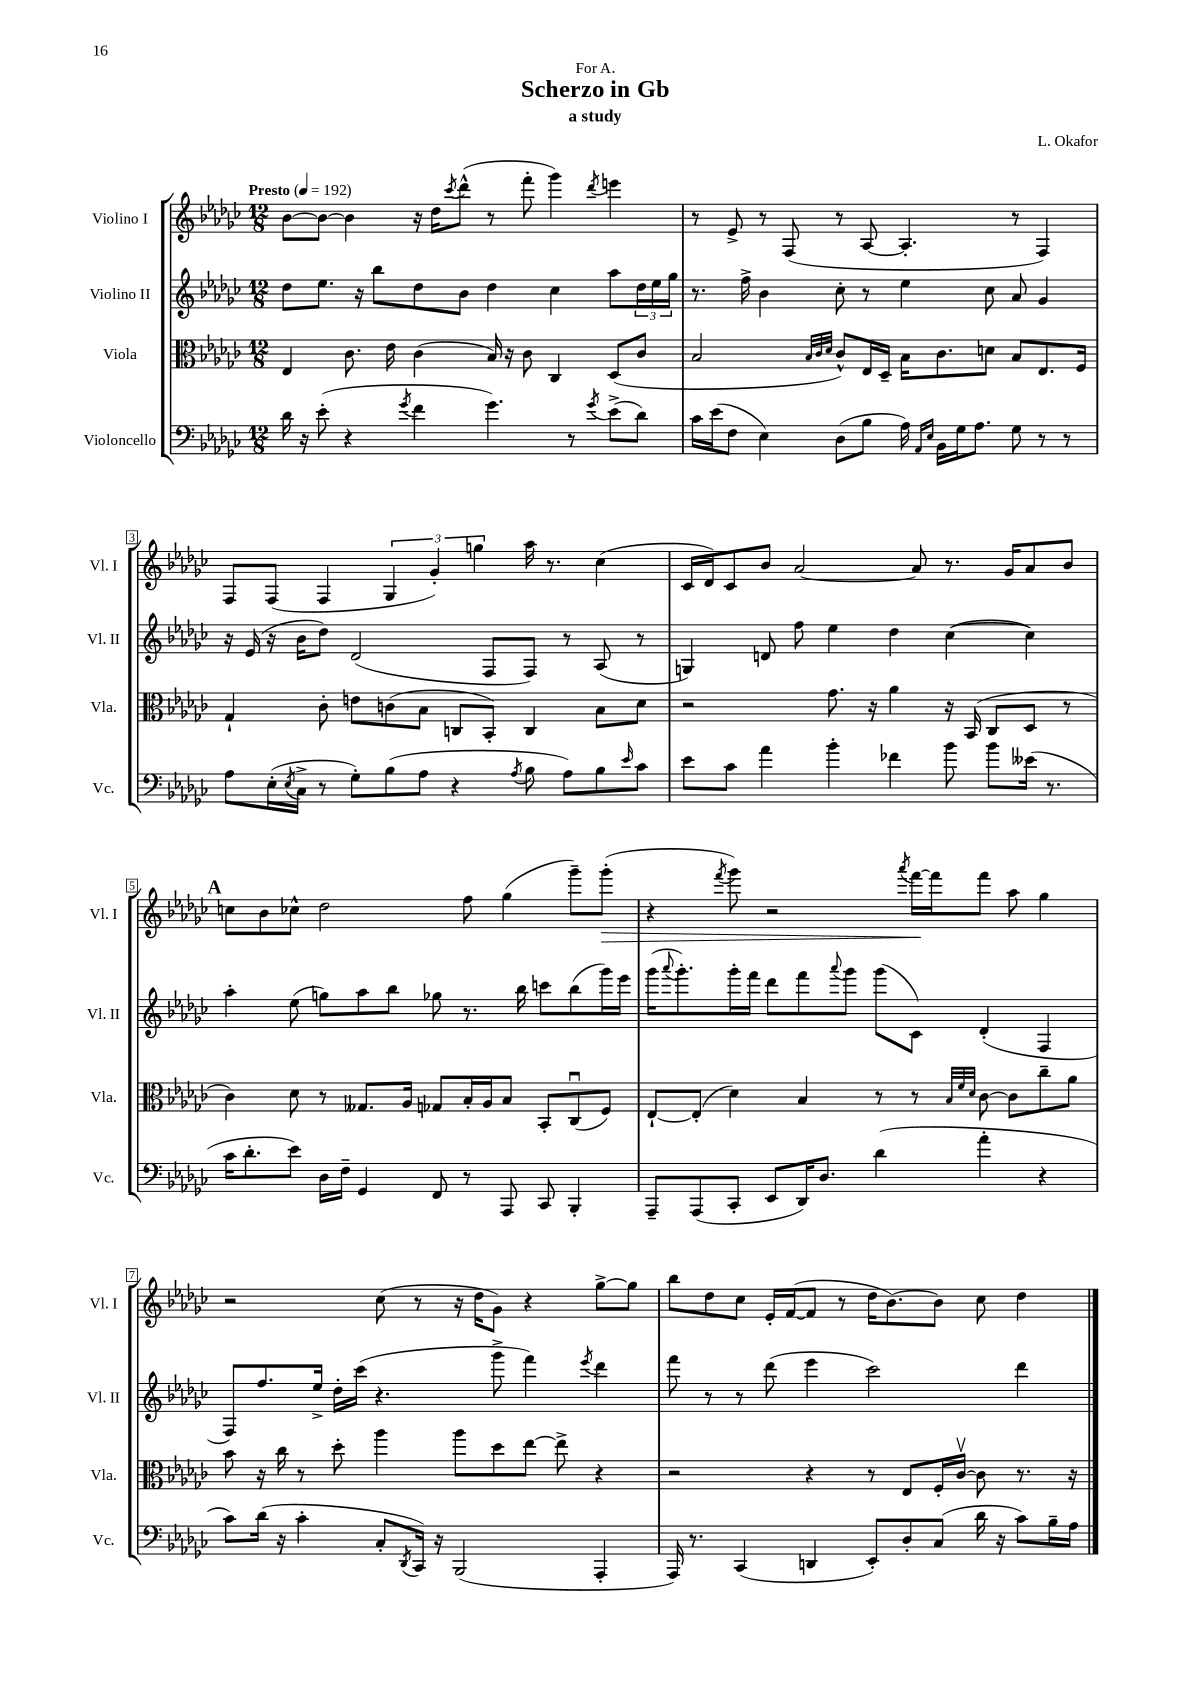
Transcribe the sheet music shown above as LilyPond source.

\header { title = "Scherzo in Gb" composer = "L. Okafor" subtitle = "a study" dedication = "For A." }
<<
\new StaffGroup <<
\new Staff = "s0" \with { instrumentName = "Violino I" shortInstrumentName = "Vl. I" } {
    \clef treble \key ges \major \numericTimeSignature \time 12/8 \tempo "Presto" 4 = 192
    bes'8~ bes'8~ bes'4 r16 des''16 \acciaccatura { ces'''8 } des'''8-^( r8 f'''8-. ges'''4) \acciaccatura { des'''8 } e'''4 |
    r8 ees'8-> r8 f8( r8 aes8~ aes4.-. r8 f4) |
    f8 f8( f4 \tuplet 3/2 { ges4 ges'4-.) g''4 } aes''16 r8. ces''4( |
    ces'16 des'16) ces'8 bes'8 aes'2~ aes'8 r8. ges'16 aes'8 bes'8 |
    \mark \markup { \bold "A" } c''8 bes'8 ces''8-^ des''2 f''8 ges''4( ges'''8--) ges'''8-.\>( |
    r4 \acciaccatura { f'''8 } ges'''8) r2 \acciaccatura { aes'''8 } f'''16~\! f'''16 f'''8 aes''8 ges''4 |
    r2 ces''8( r8 r16 des''16 ges'8) r4 ges''8~-> ges''8 |
    bes''8 des''8 ces''8 ees'16-. f'16~( f'8 r8 des''16 bes'8.~) bes'8 ces''8 des''4 \bar "|." |
}
\new Staff = "s1" \with { instrumentName = "Violino II" shortInstrumentName = "Vl. II" } {
    \clef treble \key ges \major \numericTimeSignature \time 12/8
    des''8 ees''8. r16 bes''8 des''8 bes'8 des''4 ces''4 aes''8 \tuplet 3/2 { des''16 ees''16 ges''16 } |
    r8. f''16-> bes'4 ces''8-. r8 ees''4 ces''8 aes'8 ges'4 |
    r16 ees'16( r16 bes'16 des''8) des'2( f8 f8) r8 aes8( r8 |
    g4) d'8 f''8 ees''4 des''4 ces''4~( ces''4) |
    \mark \markup { \bold "A" } aes''4-. ees''8( g''8) aes''8 bes''8 ges''8 r8. bes''16 c'''8 bes''8( ges'''16) ees'''16 |
    ges'''16( \appoggiatura { aes'''8 } ges'''8.-.) ges'''16-. f'''16 des'''8 f'''8 \appoggiatura { aes'''8 } ges'''8 ges'''8( ces'8) des'4-.( f4 |
    f8) f''8. ees''16-> des''16-. ces'''16( r4. ges'''8-> f'''4) \acciaccatura { ees'''8 } des'''4 |
    f'''8 r8 r8 des'''8( ees'''4 ces'''2) des'''4 \bar "|." |
}
\new Staff = "s2" \with { instrumentName = "Viola" shortInstrumentName = "Vla." } {
    \clef alto \key ges \major \numericTimeSignature \time 12/8
    ees4 ces'8. ees'16 ces'4( bes16) r16 ces'8 ces4 des8( ces'8 |
    bes2 \grace { bes32 ces'32 des'32 } ces'8-^) ees16 des16-- bes16 ces'8. d'8 bes8 ees8. f16 |
    ges4-! ces'8-. e'8 c'8( bes8 c8 bes,8-.) c4 bes8 des'8 |
    r2 ges'8. r16 aes'4 r16 bes,16( ces8 des8 r8 |
    \mark \markup { \bold "A" } ces'4) des'8 r8 geses8. aes16 ges8 bes16-. aes16 bes8 bes,8-. ces8\downbow( f8) |
    ees8~-! ees8-.( des'4) bes4 r8 r8 \grace { bes32 f'32 des'32 } ces'8~ ces'8 ces''8-- aes'8 |
    bes'8 r16 ces''16 r8 des''8-. aes''4 aes''8 des''8 ees''8~ ees''8-> r4 |
    r2 r4 r8 ees8 f16-. ces'16~\upbow ces'8 r8. r16 \bar "|." |
}
\new Staff = "s3" \with { instrumentName = "Violoncello" shortInstrumentName = "Vc." } {
    \clef bass \key ges \major \numericTimeSignature \time 12/8
    des'16 r16 ees'8-.( r4 \acciaccatura { ges'8 } f'4 ges'4.) r8 \acciaccatura { ges'8 } ees'8->( des'8) |
    ces'16 ees'16( f8 ees4) des8( bes8 aes16) \grace { aes,16 ees16 } bes,16 ges16 aes8. ges8 r8 r8 |
    aes8 ees16-.( \acciaccatura { ees8 } ces16-> r8 ges8-.) bes8( aes8 r4 \acciaccatura { aes8 } bes8 aes8) bes8 \grace { ees'16 } ces'8 |
    ees'8 ces'8 aes'4 bes'4-. fes'4 bes'8 bes'8 eeses'16( r8. |
    \mark \markup { \bold "A" } ces'16 des'8.-. ees'8) des16 f16-- ges,4 f,8 r8 aes,,8 ces,8 bes,,4-. |
    aes,,8-- aes,,8( ces,8-. ees,8 des,16) des8. des'4( aes'4-. r4 |
    ces'8) des'16( r16 ces'4-. ces8-. \acciaccatura { des,8 } ces,16) r16 bes,,2( aes,,4-. |
    aes,,16) r8. ces,4( d,4 ees,8-.) des8-. ces8( des'16 r16 ces'8) bes16-- aes16 \bar "|." |
}
>>
>>
\layout { \context { \Score \override BarNumber.stencil = #(make-stencil-boxer 0.1 0.3 ly:text-interface::print) } }
